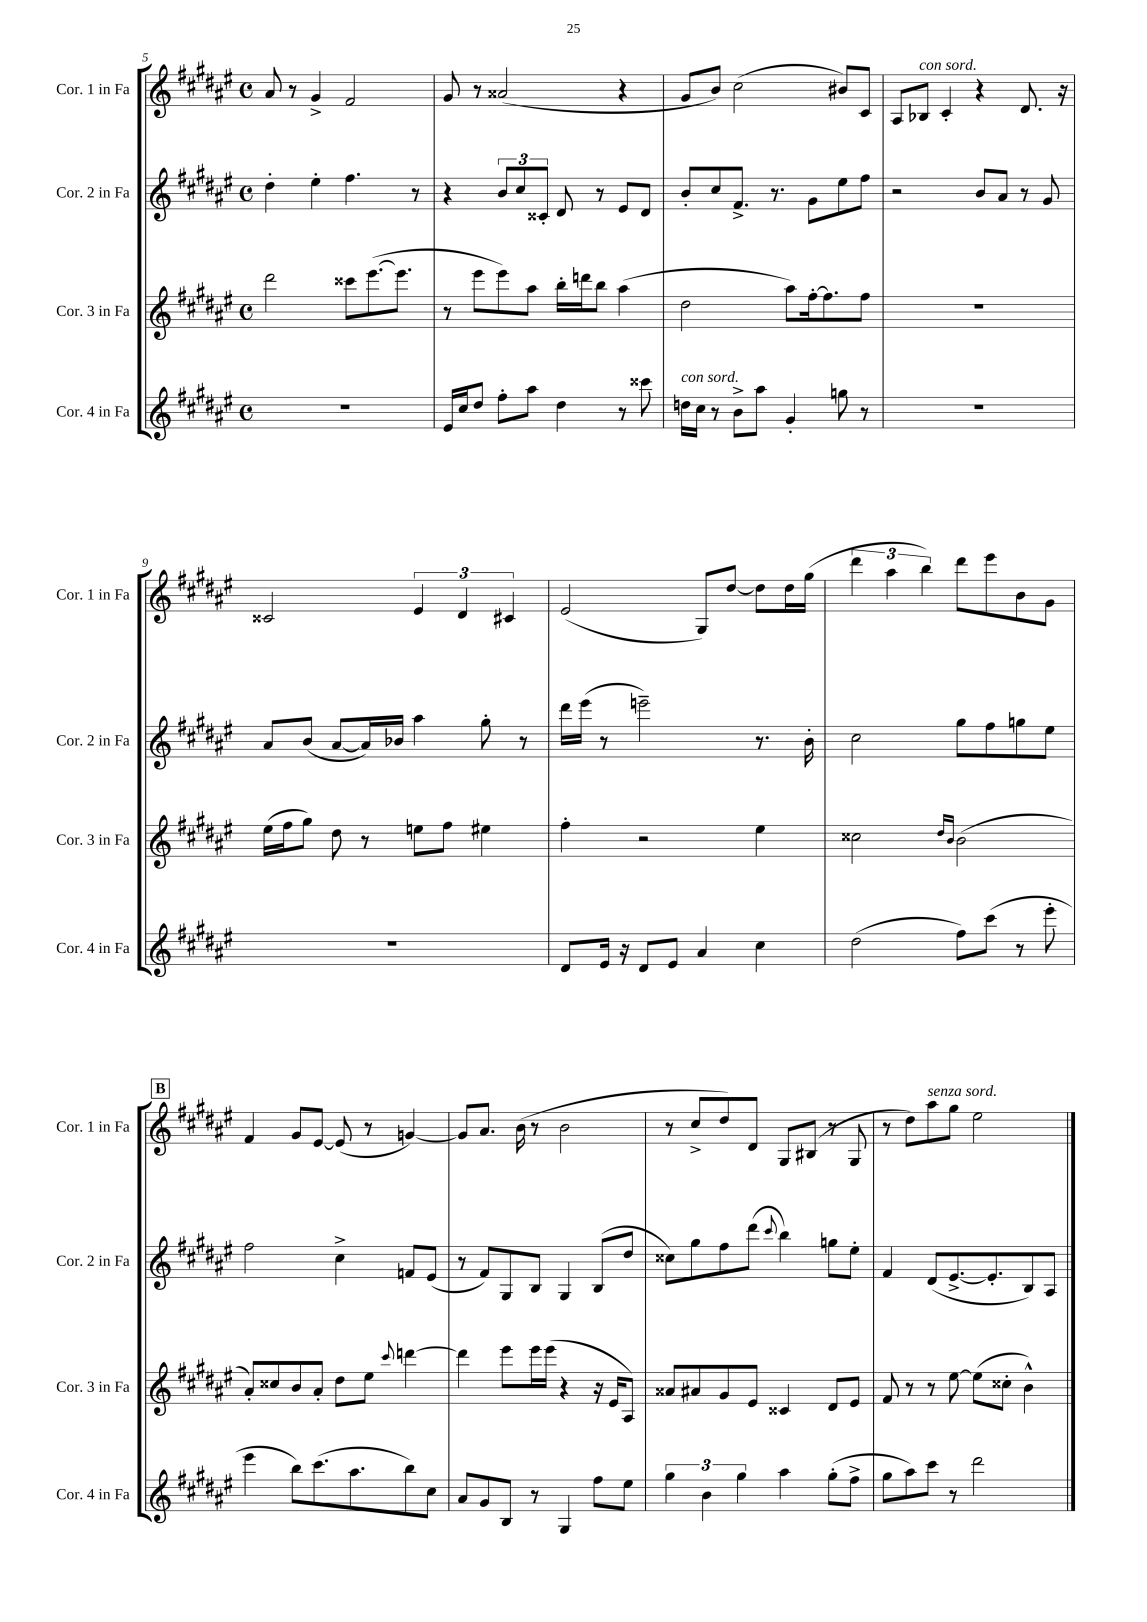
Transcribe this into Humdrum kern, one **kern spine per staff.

**kern	**kern	**kern	**kern
*part4	*part3	*part2	*part1
*staff4	*staff3	*staff2	*staff1
*I"Cor. 4 in Fa	*I"Cor. 3 in Fa	*I"Cor. 2 in Fa	*I"Cor. 1 in Fa
*I'Cor. 4 in Fa	*I'Cor. 3 in Fa	*I'Cor. 2 in Fa	*I'Cor. 1 in Fa
*clefG2	*clefG2	*clefG2	*clefG2
*k[f#c#g#d#a#e#]	*k[f#c#g#d#a#e#]	*k[f#c#g#d#a#e#]	*k[f#c#g#d#a#e#]
*M4/4	*M4/4	*M4/4	*M4/4
*met(c)	*met(c)	*met(c)	*met(c)
=5	=5	=5	=5
1r	2ddd#\	4dd#'\	8a#/
.	.	.	8r
.	.	4ee#'\	4g#^/
.	8ccc##X\L	4.ff#\	2f#/
.	([8.eee#\	.	.
.	8.eee#\J]	.	.
.	.	8r	.
=6	=6	=6	=6
16e#/LL	8r	4r	8g#/
16cc#/J	.	.	.
8dd#/J	8eee#\L	.	8r
8ff#'\L	8eee#\)	12b/L	(2a##X/
.	.	12cc#/	.
8aa#\J	8aa#\J	.	.
.	.	12c##X'/J	.
4dd#\	16bb'\LL	8d#/	.
.	16dddn\J	.	.
.	8bb\J	8r	.
8r	(4aa#\	8e#/L	4r
8ccc##X\	.	8d#/J	.
=7	=7	=7	=7
!LO:TX:a:i:t=con sord.	!	!	!
16ddn\LL	2dd#\	8b'/L	8g#/L
16cc#\JJ	.	.	.
8r	.	8cc#/	8b/J)
8b^\L	.	8.f#^/J	(2cc#\
8aa#\J	.	.	.
.	.	8.r	.
4g#'/	8aa#\L)	.	.
.	[16ff#'\k	8g#\L	.
.	8.ff#\]	.	.
8ggn\	.	8ee#\	8b#X/L)
8r	8ff#\J	8ff#\J	8c#/J
=8	=8	=8	=8
1r	1r	2r	8A#/L
!	!	!	!LO:TX:a:i:t=con sord.
.	.	.	8B-X/J
.	.	.	4c#'/
.	.	8b/L	4r
.	.	8a#/J	.
.	.	8r	8.d#/
.	.	8g#/	.
.	.	.	16r
!!LO:LB:g=z
=9	=9	=9	=9
1r	(16ee#\LL	8a#/L	2c##X/
.	16ff#\J	.	.
.	8gg#\J)	(8b/J	.
.	8dd#\	[8a#/L	.
.	8r	16a#/L])	.
.	.	16b-X/JJ	.
.	8een\L	4aa#\	6e#/
.	8ff#\J	.	.
.	.	.	6d#/
.	4ee#X\	8gg#'\	.
.	.	.	6c#X/
.	.	8r	.
=10	=10	=10	=10
8d#/L	4ff#'\	16ddd#\LL	(2e#/
.	.	(16eee#\JJ	.
16e#/Jk	.	8r	.
16r	.	.	.
8d#/L	2r	2eeen~\)	.
8e#/J	.	.	.
4a#/	.	.	8G#/L)
.	.	.	[8dd#/J
4cc#\	4ee#\	8.r	8dd#\L]
.	.	.	16dd#\L
.	.	16b'\	(16gg#\JJ
=11	=11	=11	=11
(2dd#\	2cc##X\	2cc#\	6ddd#\
.	.	.	6aa#\
.	.	.	6bb\)
.	16qqdd#/LL	.	.
.	16qqb/JJ	.	.
8ff#\L)	(2b\	8gg#\L	8ddd#\L
(8ccc#\J	.	8ff#\	8eee#\
8r	.	8ggn\	8b\
8eee#'\	.	8ee#\J	8g#\J
!!LO:LB:g=z
!!LO:REH:place=s1:t=B
=12	=12	=12	=12
4eee#\	8a#'/L)	2ff#\	4f#/
.	8cc##X/	.	.
8bb\L)	8b/	.	8g#/L
(8.ccc#\	8a#'/J	.	[8e#/J
.	8dd#\L	4cc#^\	(8e#/]
8.aa#\	.	.	.
.	8ee#\J	.	8r
.	8qqccc#/	.	.
8bb\)	[4dddn\	8fn/L	[4gn/)
8cc#\J	.	(8e#/J	.
=13	=13	=13	=13
8a#/L	4ddd\]	8r	8g/L]
8g#/	.	8f#/L)	8.a#/J
8B/J	8eee#\L	8G#/	.
.	.	.	(16b\
8r	16eee#\L	8B/J	8r
.	(16eee#\JJ	.	.
4G#/	4r	4G#/	2b\
8ff#\L	16r	(8B/L	.
.	16e#/KL	.	.
8ee#\J	8A#/J)	8dd#/J	.
=14	=14	=14	=14
6gg#\	8a##X/L	8cc##X\L)	8r
.	8a#X/	8gg#\	8cc#^/L
6b\	.	.	.
.	8g#/	8ff#\	8dd#/)
6gg#\	.	.	.
.	8e#/J	(8ddd#\J	8d#/J
.	.	8qqccc#/	.
4aa#\	4c##X/	4bb\)	8G#/L
.	.	.	(8B#X/J
(8gg#'\L	8d#/L	8ggn\L	8r
8ff#^\J	8e#/J	8ee#'\J	8G#/
=15	=15	=15	=15
8gg#\L	8f#/	4f#/	8r
8aa#\)	8r	.	8dd#\L)
!	!	!	!LO:TX:a:i:t=senza sord.
8ccc#\J	8r	(8d#/L	8aa#\
8r	[8ee#\	[8.e#^/	8gg#\J
2ddd#\	(8ee#\L]	.	2ee#\
.	.	8.e#'/]	.
.	8cc##X'\J	.	.
.	4b^^\)	8B/)	.
.	.	8A#/J	.
==	==	==	==
*-	*-	*-	*-
